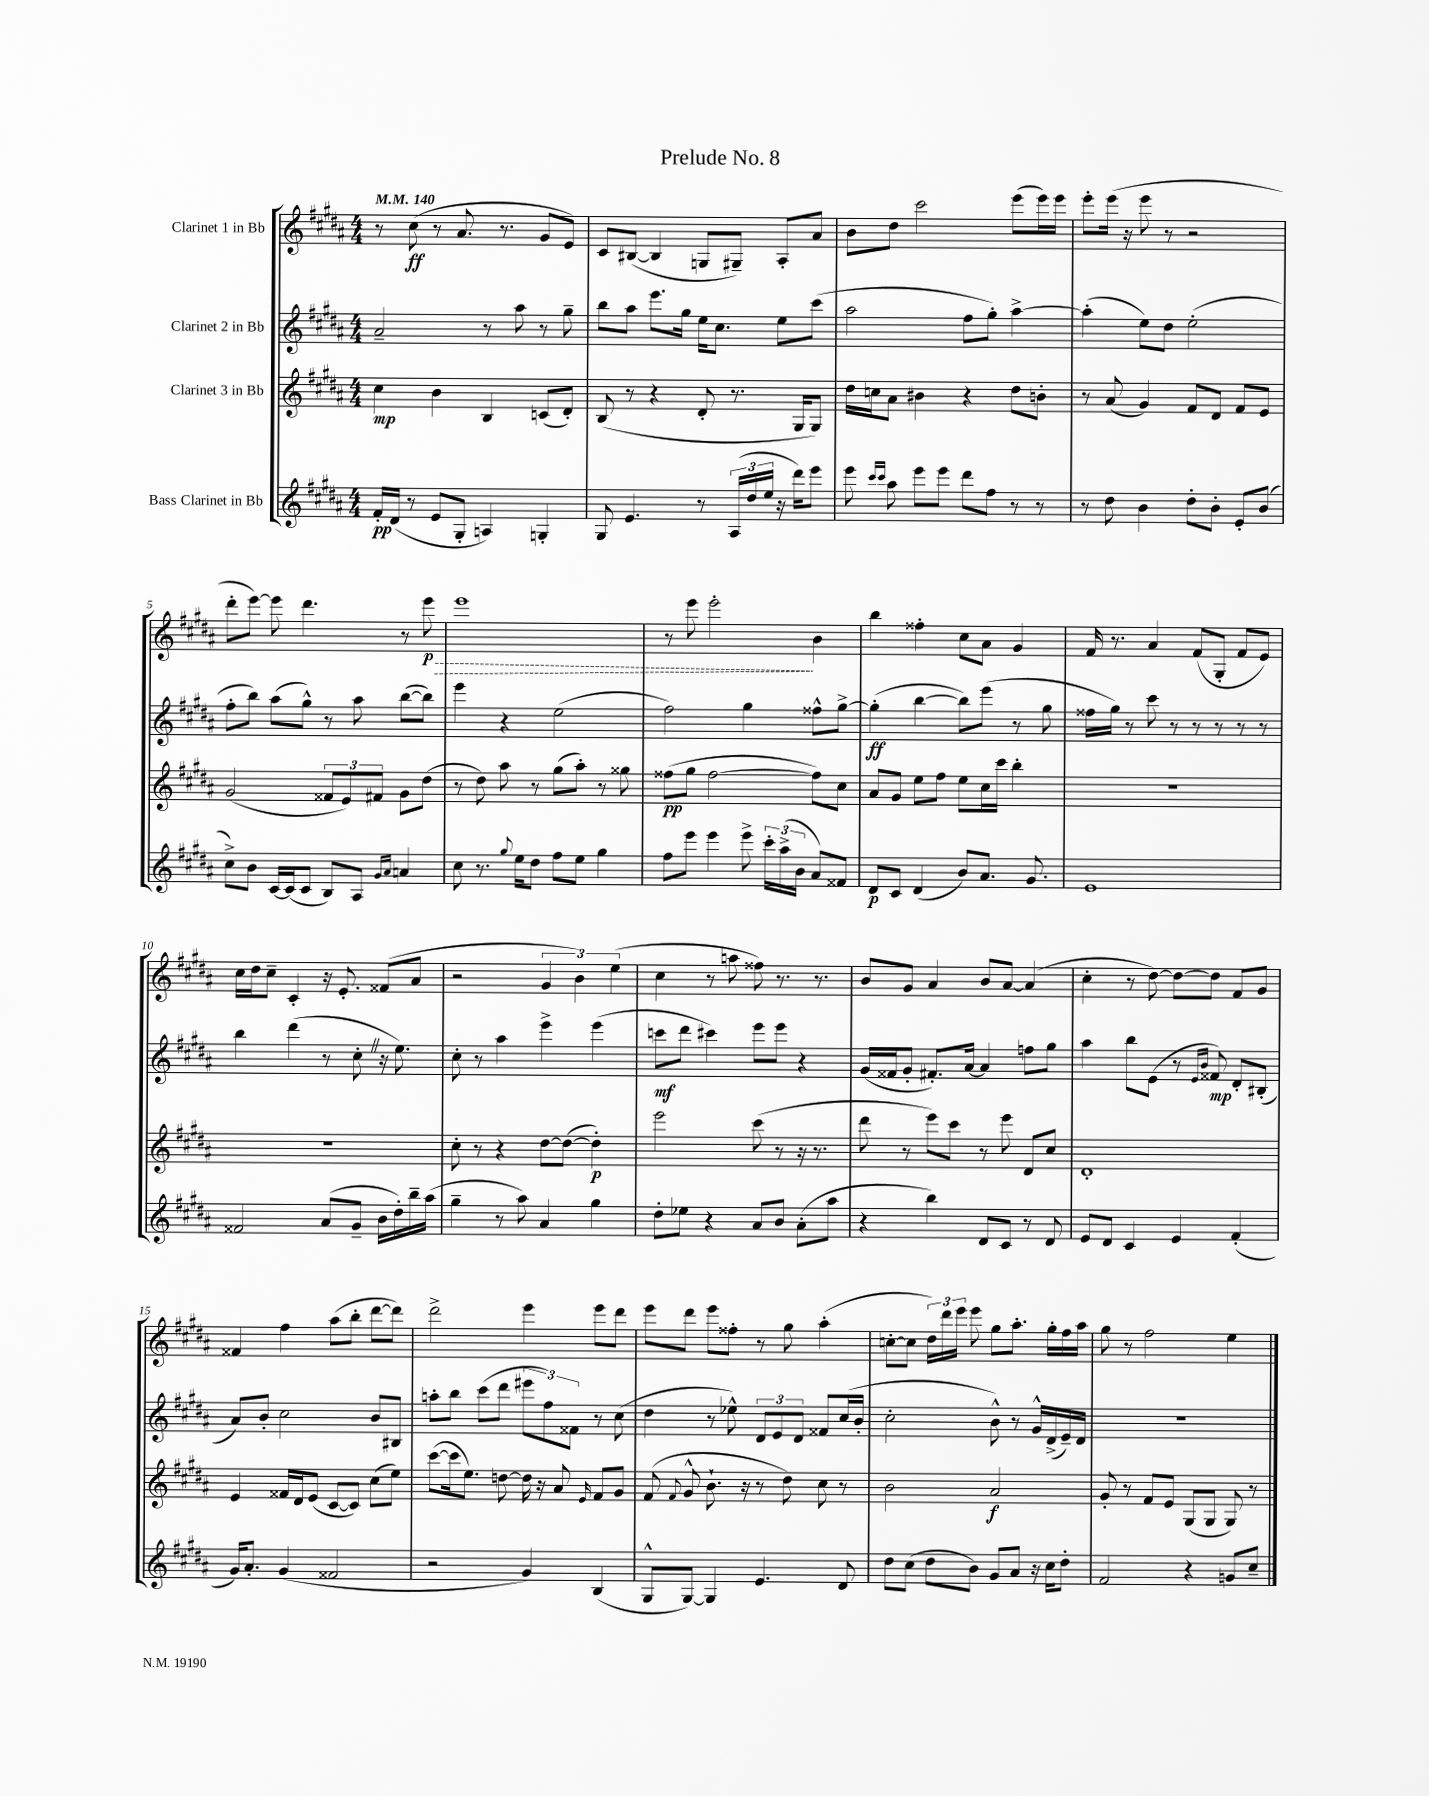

**kern	**dynam	**kern	**dynam	**kern	**dynam	**kern	**dynam
*part4	*part4	*part3	*part3	*part2	*part2	*part1	*part1
*staff4	*staff4	*staff3	*staff3	*staff2	*staff2	*staff1	*staff1
*I"Bass Clarinet in Bb	*	*I"Clarinet 3 in Bb	*	*I"Clarinet 2 in Bb	*	*I"Clarinet 1 in Bb	*
*clefG2	*	*clefG2	*	*clefG2	*	*clefG2	*
*k[f#c#g#d#a#]	*	*k[f#c#g#d#a#]	*	*k[f#c#g#d#a#]	*	*k[f#c#g#d#a#]	*
*M4/4	*	*M4/4	*	*M4/4	*	*M4/4	*
*MM140	*	*MM140	*	*MM140	*	*MM140	*
=1	=1	=1	=1	=1	=1	=1	=1
16f#'/LL	pp	4cc#\	mp	2a#~/	.	8r	.
(16d#/JJ	.	.	.	.	.	.	.
8r	.	.	.	.	.	(8cc#\	ff
8e/L	.	4b\	.	.	.	8r	.
8G#'/J	.	.	.	.	.	8.a#/	.
4An/)	.	4B/	.	8r	.	.	.
.	.	.	.	.	.	8.r	.
.	.	.	.	8aa#\	.	.	.
4Gn'/	.	(8cn/L	.	8r	.	8g#/L	.
.	.	8d#'/J)	.	8gg#~\	.	8e/J)	.
=2	=2	=2	=2	=2	=2	=2	=2
8G#/	.	(8B/	.	8bb\L	.	8c#/L	.
4.e/	.	8r	.	8aa#\J	.	([8B#X/J	.
.	.	4r	.	8.eee\L	.	4B#/]	.
.	.	.	.	16gg#\Jk	.	.	.
8r	.	8d#'/	.	16ee\KL	.	8Gn/L	.
.	.	.	.	8.cc#\J	.	.	.
(24A#/LL	.	8.r	.	.	.	8G#X~/J)	.
24dd#/	.	.	.	.	.	.	.
24ee/JJ	.	.	.	.	.	.	.
16r	.	.	.	8ee\L	.	8A#'/L	.
16ddd#\KL)	.	16G#/KL	.	.	.	.	.
8eee\J	.	8G#/J)	.	(8ccc#\J	.	8a#/J	.
=3	=3	=3	=3	=3	=3	=3	=3
8eee\	.	16dd#\LL	.	2aa#\	.	8b\L	.
.	.	16ccn\J	.	.	.	.	.
16qqccc#/LL	.	.	.	.	.	.	.
16qqccc#/JJ	.	.	.	.	.	.	.
8aa#\	.	8a#\J	.	.	.	8dd#\J	.
8eee\L	.	4b#X\	.	.	.	2ccc#\	.
8eee\J	.	.	.	.	.	.	.
8ddd#\L	.	4r	.	8ff#\L	.	.	.
8ff#\J	.	.	.	8gg#'\J)	.	.	.
8r	.	8dd#\L	.	[4aa#^\	.	(8eee\L	.
8r	.	8bn'\J	.	.	.	16eee\L)	.
.	.	.	.	.	.	16eee\JJ	.
=4	=4	=4	=4	=4	=4	=4	=4
8r	.	8r	.	(4aa#'\]	.	8eee'\L	.
8dd#\	.	(8a#/	.	.	.	(16eee\Jk	.
.	.	.	.	.	.	16r	.
4b\	.	4g#/)	.	8ee\L)	.	8eee\	.
.	.	.	.	8dd#\J	.	8r	.
8dd#'\L	.	8f#/L	.	(2ee'\	.	2r	.
8b'\J	.	8d#/J	.	.	.	.	.
8e'/L	.	8f#/L	.	.	.	.	.
(8b/J	.	8e/J	.	.	.	.	.
!!LO:LB:g=z
=5	=5	=5	=5	=5	=5	=5	=5
8cc#^\L)	.	(2g#/	.	8ff#'\L	.	8ddd#'\L	.
8b\J	.	.	.	8bb\J)	.	[8eee\J)	.
[16c#/LL	.	.	.	(8aa#\L	.	8eee\]	.
(16c#/J]	.	.	.	.	.	.	.
8c#/J	.	.	.	8gg#^^\J)	.	4.ddd#\	.
8B/L)	.	12f##X/L	.	8r	.	.	.
.	.	12e/)	.	.	.	.	.
8A#/J	.	.	.	8aa#\	.	.	.
.	.	12f#X/J	.	.	.	.	.
16qqg#/LL	.	.	.	.	.	.	.
16qqa#/JJ	.	.	.	.	.	.	.
4an/	.	8g#\L	.	([8bb\L	.	8r	.
!	!	!	!	!	!	!	!LO:HP:b
.	.	(8dd#\J	.	8bb\J])	.	8eee\	> p
=6	=6	=6	=6	=6	=6	=6	=6
8cc#\	.	8r	.	4eee\	.	1eee	.
8.r	.	8dd#\)	.	.	.	.	.
.	.	8aa#\	.	4r	.	.	.
8qqgg#/	.	.	.	.	.	.	.
16ee\KL	.	.	.	.	.	.	.
8dd#\J	.	8r	.	.	.	.	.
8ff#\L	.	(8gg#\L	.	(2ee\	.	.	.
8ee\J	.	8aa#'\J)	.	.	.	.	.
4gg#\	.	8r	.	.	.	.	.
.	.	8gg##X\	.	.	.	.	.
=7	=7	=7	=7	=7	=7	=7	=7
8ff#\L	.	(8ff##X\L	pp	2ff#\)	.	8r	.
8eee\J	.	8gg#\J	.	.	.	8eee\	.
4eee\	.	[2ff##\	.	.	.	2eee'\	.
8eee^\	.	.	.	4gg#\	.	.	.
24ccc#'\LL	.	.	.	.	.	.	.
(24aa#^\	.	.	.	.	.	.	.
24b\JJ	.	.	.	.	.	.	.
8a#/L)	.	8ff##\L])	.	8ff##X^^\L	.	4b\	]
8f##X/J	.	8cc#\J	.	[8gg#^\J	.	.	.
=8	=8	=8	=8	=8	=8	=8	=8
8d#/L	p	8a#/L	.	(4gg#'\]	ff	4bb\	.
8c#/J	.	8g#/J	.	.	.	.	.
(4d#/	.	8ee\L	.	[4bb\	.	4ff##X'\	.
.	.	8ff#\J	.	.	.	.	.
8b/L)	.	8ee\L	.	8bb\L])	.	8cc#\L	.
8.a#/J	.	16cc#\L	.	(8eee\J	.	8a#\J	.
.	.	16ccc#\JJ	.	.	.	.	.
.	.	4bb'\	.	8r	.	4g#/	.
8.g#/	.	.	.	.	.	.	.
.	.	.	.	8gg#\	.	.	.
=9	=9	=9	=9	=9	=9	=9	=9
1e	.	1r	.	16ff##X\LL	.	16f#/	.
.	.	.	.	16gg#\JJ)	.	8.r	.
.	.	.	.	8r	.	.	.
.	.	.	.	8ccc#\	.	4a#/	.
.	.	.	.	8r	.	.	.
.	.	.	.	8r	.	(8f#/L	.
.	.	.	.	8r	.	8G#'/J	.
.	.	.	.	8r	.	8f#/L	.
.	.	.	.	8r	.	8e/J)	.
!!LO:LB:g=z
=10	=10	=10	=10	=10	=10	=10	=10
2f##X/	.	1r	.	4bb\	.	16cc#\LL	.
.	.	.	.	.	.	16dd#\J	.
.	.	.	.	.	.	8cc#~\J	.
.	.	.	.	(4ddd#\	.	4c#'/	.
(8a#/L	.	.	.	8r	.	16r	.
.	.	.	.	.	.	8.e'/	.
8g#~/J	.	.	.	8cc#'Z\	.	.	.
16b\LL	.	.	.	16r	.	(8f##X/L	.
16dd#'\)	.	.	.	8.ee\)	.	.	.
16bb~\	.	.	.	.	.	8a#/J	.
(16aa#\JJ	.	.	.	.	.	.	.
=11	=11	=11	=11	=11	=11	=11	=11
4gg#~\	.	8cc#'\	.	8cc#'\	.	2r	.
.	.	8r	.	8r	.	.	.
8r	.	4r	.	4aa#\	.	.	.
8aa#\)	.	.	.	.	.	.	.
4a#/	.	[8dd#\L	.	4eee^\	.	6g#/	.
.	.	(8dd#\J_	.	.	.	.	.
.	.	.	.	.	.	6b\)	.
4gg#\	.	4dd#'\])	p	(4eee\	.	.	.
.	.	.	.	.	.	(6ee\	.
=12	=12	=12	=12	=12	=12	=12	=12
8dd#'\L	.	2eee\	.	8cccn\L	mf	4cc#\	.
8ee-X\J	.	.	.	8ddd#\J	.	.	.
4r	.	.	.	4ccc#X\)	.	8r	.
.	.	.	.	.	.	8aan\	.
8a#/L	.	(8ccc#\	.	8eee\L	.	8ff##X\)	.
8b/J	.	8r	.	8eee\J	.	8.r	.
(8a#'\L	.	16r	.	4r	.	.	.
.	.	8.r	.	.	.	8.r	.
8aa#\J	.	.	.	.	.	.	.
=13	=13	=13	=13	=13	=13	=13	=13
4r	.	8ddd#\	.	(16g#/LL	.	8b/L	.
.	.	.	.	16f##X/J	.	.	.
.	.	8r	.	8g#'/J	.	8g#/J	.
4bb\)	.	8eee\L)	.	8.f#X'/L)	.	4a#/	.
.	.	8ccc#\J	.	.	.	.	.
.	.	.	.	[16a#/Jk	.	.	.
8d#/L	.	8r	.	4a#/]	.	8b/L	.
8c#/J	.	8eee\	.	.	.	[8a#/J	.
8r	.	8d#/L	.	8ffn\L	.	(4a#/]	.
8d#/	.	8cc#/J	.	8gg#\J	.	.	.
=14	=14	=14	=14	=14	=14	=14	=14
8e/L	.	1d#'	.	4aa#\	.	4cc#'\	.
8d#/J	.	.	.	.	.	.	.
4c#/	.	.	.	8bb\L	.	8r	.
.	.	.	.	(8e\J	.	[8dd#\)	.
4e/	.	.	.	8r	.	8dd#\L_	.
.	.	.	.	16qqe/LL	.	.	.
.	.	.	.	16qqb/JJ	.	.	.
.	.	.	.	8f##X/)	mp	8dd#\J]	.
(4f#'/	.	.	.	8d#'/L	.	8f#/L	.
.	.	.	.	(8B#X'/J	.	8g#/J	.
!!LO:LB:g=z
=15	=15	=15	=15	=15	=15	=15	=15
16g#/KL)	.	4e/	.	8a#/L)	.	4f##X/	.
8.a#'/J	.	.	.	.	.	.	.
.	.	.	.	8b'/J	.	.	.
(4g#/	.	16f##X/LL	.	2cc#\	.	4ff#\	.
.	.	16d#/J	.	.	.	.	.
.	.	(8e/J	.	.	.	.	.
2f##X/	.	[8c#/L	.	.	.	(8aa#\L	.
.	.	8c#/J])	.	.	.	8bb'\J	.
.	.	(8cc#\L	.	8b/L	.	[8ddd#\L	.
.	.	8ee\J)	.	8B#X/J	.	8ddd#\J])	.
=16	=16	=16	=16	=16	=16	=16	=16
2r	.	([8ccc#\L	.	8aan'\L	.	2ddd#^\	.
.	.	16ccc#\k]	.	8bb\J	.	.	.
.	.	8.ee\J)	.	.	.	.	.
.	.	.	.	(8ccc#\L	.	.	.
.	.	[8ddn\	.	8ddd#\J	.	.	.
4g#/)	.	16dd\]	.	12eee#X\L	.	4eee\	.
.	.	16r	.	.	.	.	.
.	.	.	.	12ff#\)	.	.	.
.	.	8a#/	.	.	.	.	.
.	.	.	.	12f##X\J	.	.	.
.	.	16qqe/	.	.	.	.	.
(4B/	.	8f#/L	.	8r	.	8eee\L	.
.	.	8g#/J	.	(8cc#\	.	8ddd#\J	.
=17	=17	=17	=17	=17	=17	=17	=17
8G#^^/L	.	(8f#/	.	4dd#\	.	8eee\L	.
.	.	8qqf#/	.	.	.	.	.
[8G#/J)	.	8g#^^/	.	.	.	8ddd#\J	.
4G#/]	.	8.b`\	.	8r	.	8eee\L	.
.	.	.	.	8ee-X^^\)	.	8ff##X'\J	.
.	.	16r	.	.	.	.	.
4.e/	.	8r	.	12d#/L	.	8r	.
.	.	.	.	12e/	.	.	.
.	.	8dd#\)	.	.	.	8gg#\	.
.	.	.	.	12d#/J	.	.	.
.	.	8cc#\	.	8f##X/L	.	(4aa#'\	.
8d#/	.	8r	.	(16cc#/L	.	.	.
.	.	.	.	16b'/JJ	.	.	.
=18	=18	=18	=18	=18	=18	=18	=18
8dd#\L	.	2b\	.	2cc#'\	.	[8ccn'\L	.
(8cc#\J	.	.	.	.	.	8cc\J]	.
8dd#\L	.	.	.	.	.	24dd#\LL)	.
.	.	.	.	.	.	24ddd#\	.
.	.	.	.	.	.	24eee\JJ	.
8b\J)	.	.	.	.	.	8eee\	.
8g#/L	.	2a#/	f	8b^^\)	.	8gg#\L	.
8a#/J	.	.	.	8r	.	8.aa#'\J	.
16r	.	.	.	16g#^^/LL	.	.	.
16cc#\KL	.	.	.	(16d#^/	.	16gg#'\LL	.
8dd#'\J	.	.	.	16e~/)	.	16ff#\	.
.	.	.	.	16d#/JJ	.	16aa#\JJ	.
=19	=19	=19	=19	=19	=19	=19	=19
2f#/	.	8g#'/	.	1r	.	8gg#\	.
.	.	8r	.	.	.	8r	.
.	.	8f#/L	.	.	.	2ff#\	.
.	.	8e/J	.	.	.	.	.
4r	.	(8G#/L	.	.	.	.	.
.	.	8G#/J	.	.	.	.	.
8gn/L	.	8G#/)	.	.	.	4ee\	.
8cc#~/J	.	8r	.	.	.	.	.
==	==	==	==	==	==	==	==
*-	*-	*-	*-	*-	*-	*-	*-
